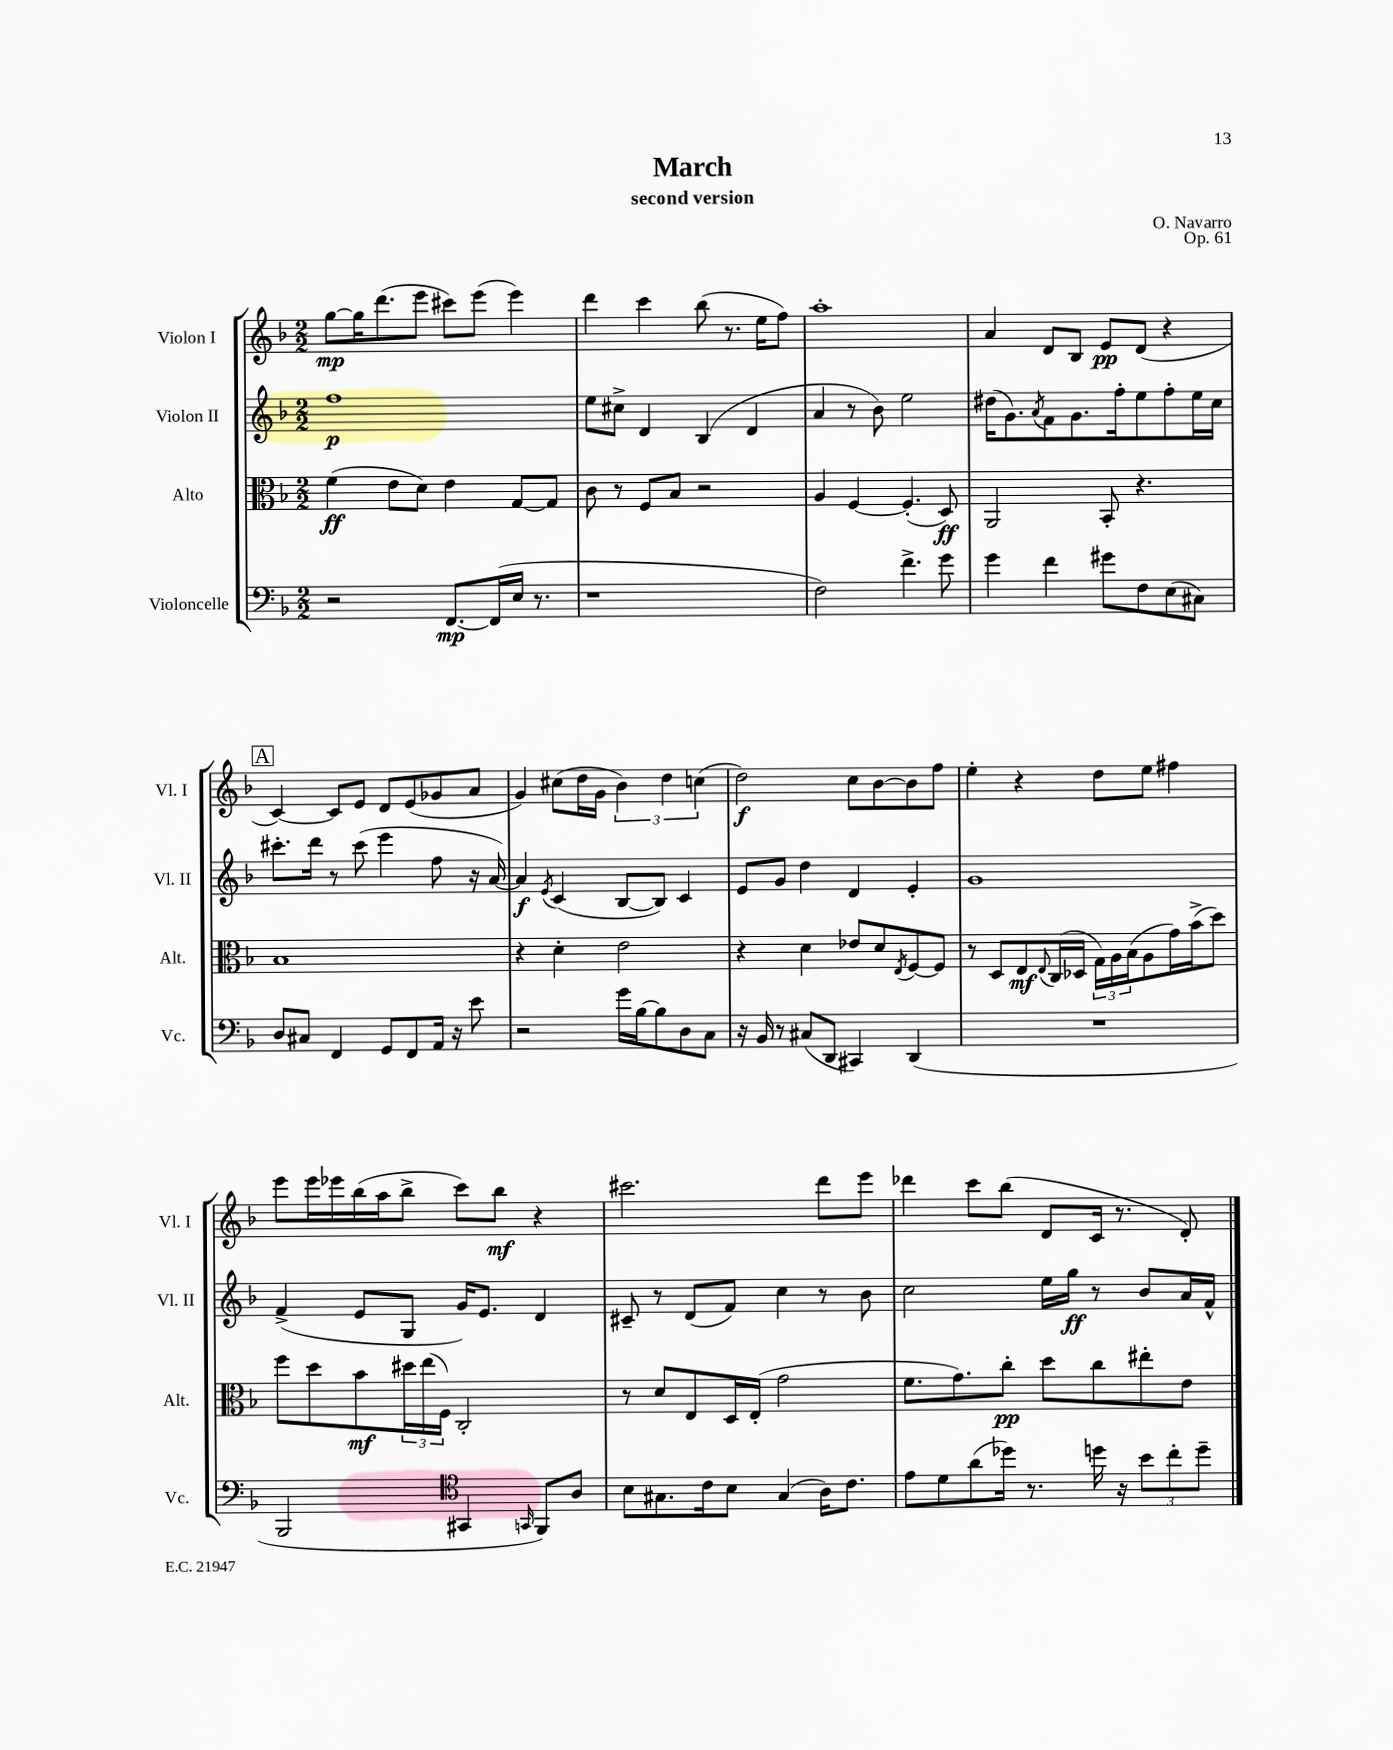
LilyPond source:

\header { title = "March" composer = "O. Navarro" subtitle = "second version" opus = "Op. 61" }
<<
\new StaffGroup <<
\new Staff = "s0" \with { instrumentName = "Violon I" shortInstrumentName = "Vl. I" } {
    \clef treble \key f \major \numericTimeSignature \time 2/2
    g''8~\mp g''16 d'''8.( e'''8 cis'''8) e'''8( e'''4) |
    d'''4 c'''4 bes''8( r8. e''16 f''8) |
    a''1-. |
    a'4 d'8 bes8 e'8\pp d'8( r4 |
    \mark \markup { \box "A" } c'4~) c'8 e'8 d'8 e'8( ges'8 a'8 |
    g'4) cis''8( d''16 g'16 \tuplet 3/2 { bes'4) d''4 c''4( } |
    d''2\f) c''8 bes'8~ bes'8 f''8 |
    e''4-. r4 d''8 e''8 fis''4 |
    e'''8 e'''16 ees'''16 bes''16( a''16 bes''8-> c'''8) bes''8\mf r4 |
    cis'''2. d'''8 e'''8 |
    des'''4 c'''8 bes''8( d'8 c'16 r8. d'8-.) \bar "|." |
}
\new Staff = "s1" \with { instrumentName = "Violon II" shortInstrumentName = "Vl. II" } {
    \clef treble \key f \major \numericTimeSignature \time 2/2
    f''1\p |
    e''8 cis''8-> d'4 bes4( d'4 |
    a'4 r8 bes'8) e''2 |
    dis''16( g'8.) \acciaccatura { a'8 } f'8 g'8. f''16-. e''8 f''8-. e''16 c''16 |
    \mark \markup { \box "A" } cis'''8.-. d'''16 r8 cis'''8( e'''4 f''8 r16 a'16~) |
    a'4\f \acciaccatura { e'8 } c'4( bes8~ bes8) c'4 |
    e'8 g'8 d''4 d'4 e'4-. |
    g'1 |
    f'4->( e'8 g8 g'16) e'8. d'4 |
    cis'8-- r8 d'8( f'8) c''4 r8 bes'8 |
    c''2 e''16 g''16\ff r8 bes'8 a'16 f'16-^ \bar "|." |
}
\new Staff = "s2" \with { instrumentName = "Alto" shortInstrumentName = "Alt." } {
    \clef alto \key f \major \numericTimeSignature \time 2/2
    f'4\ff( e'8 d'8) e'4 g8~ g8 |
    c'8 r8 f8 bes8 r2 |
    a4 f4~ f4.-.( d8\ff) |
    a,2 bes,8-. r4. |
    \mark \markup { \box "A" } bes1 |
    r4 d'4-. e'2 |
    r4 d'4 ees'8 d'8 \acciaccatura { e8 } f8~ f8 |
    r8 d8 e8\mf \appoggiatura { e8 } c16( des16 \tuplet 3/2 { g16) a16 bes16( } a8 g'16) bes'16->( d''8) |
    f''8 d''8 bes'8\mf \tuplet 3/2 { dis''16 e''16( f16) } c2-. |
    r8 d'8 e8 d16 e16-.( g'2 |
    f'8. g'8.) c''8-.\pp d''8 c''8 eis''8-. e'8 \bar "|." |
}
\new Staff = "s3" \with { instrumentName = "Violoncelle" shortInstrumentName = "Vc." } {
    \clef bass \key f \major \numericTimeSignature \time 2/2
    r2 f,8.~\mp f,16( e16 r8. |
    r1 |
    f2) f'4.-> g'8 |
    g'4 f'4 gis'8 f8 e8( cis8) |
    \mark \markup { \box "A" } d8 cis8 f,4 g,8 f,8 a,16 r16 e'8 |
    r2 g'16 bes16~ bes8 d8 c8 |
    r16 bes,16 r8 cis8( d,8 cis,4) d,4( |
    R1 |
    bes,,2 \clef tenor gis,4 \grace { g,16 } f,8) a8 |
    bes8 gis8. c'16 bes8 gis4( a16) c'8. |
    e'8 d'8 a'8( des''16) r8. d''16 r16 \tuplet 3/2 { bes'8 c''8-. d''8-- } \bar "|." |
}
>>
>>
\layout { \context { \Score \remove "Bar_number_engraver" } }
